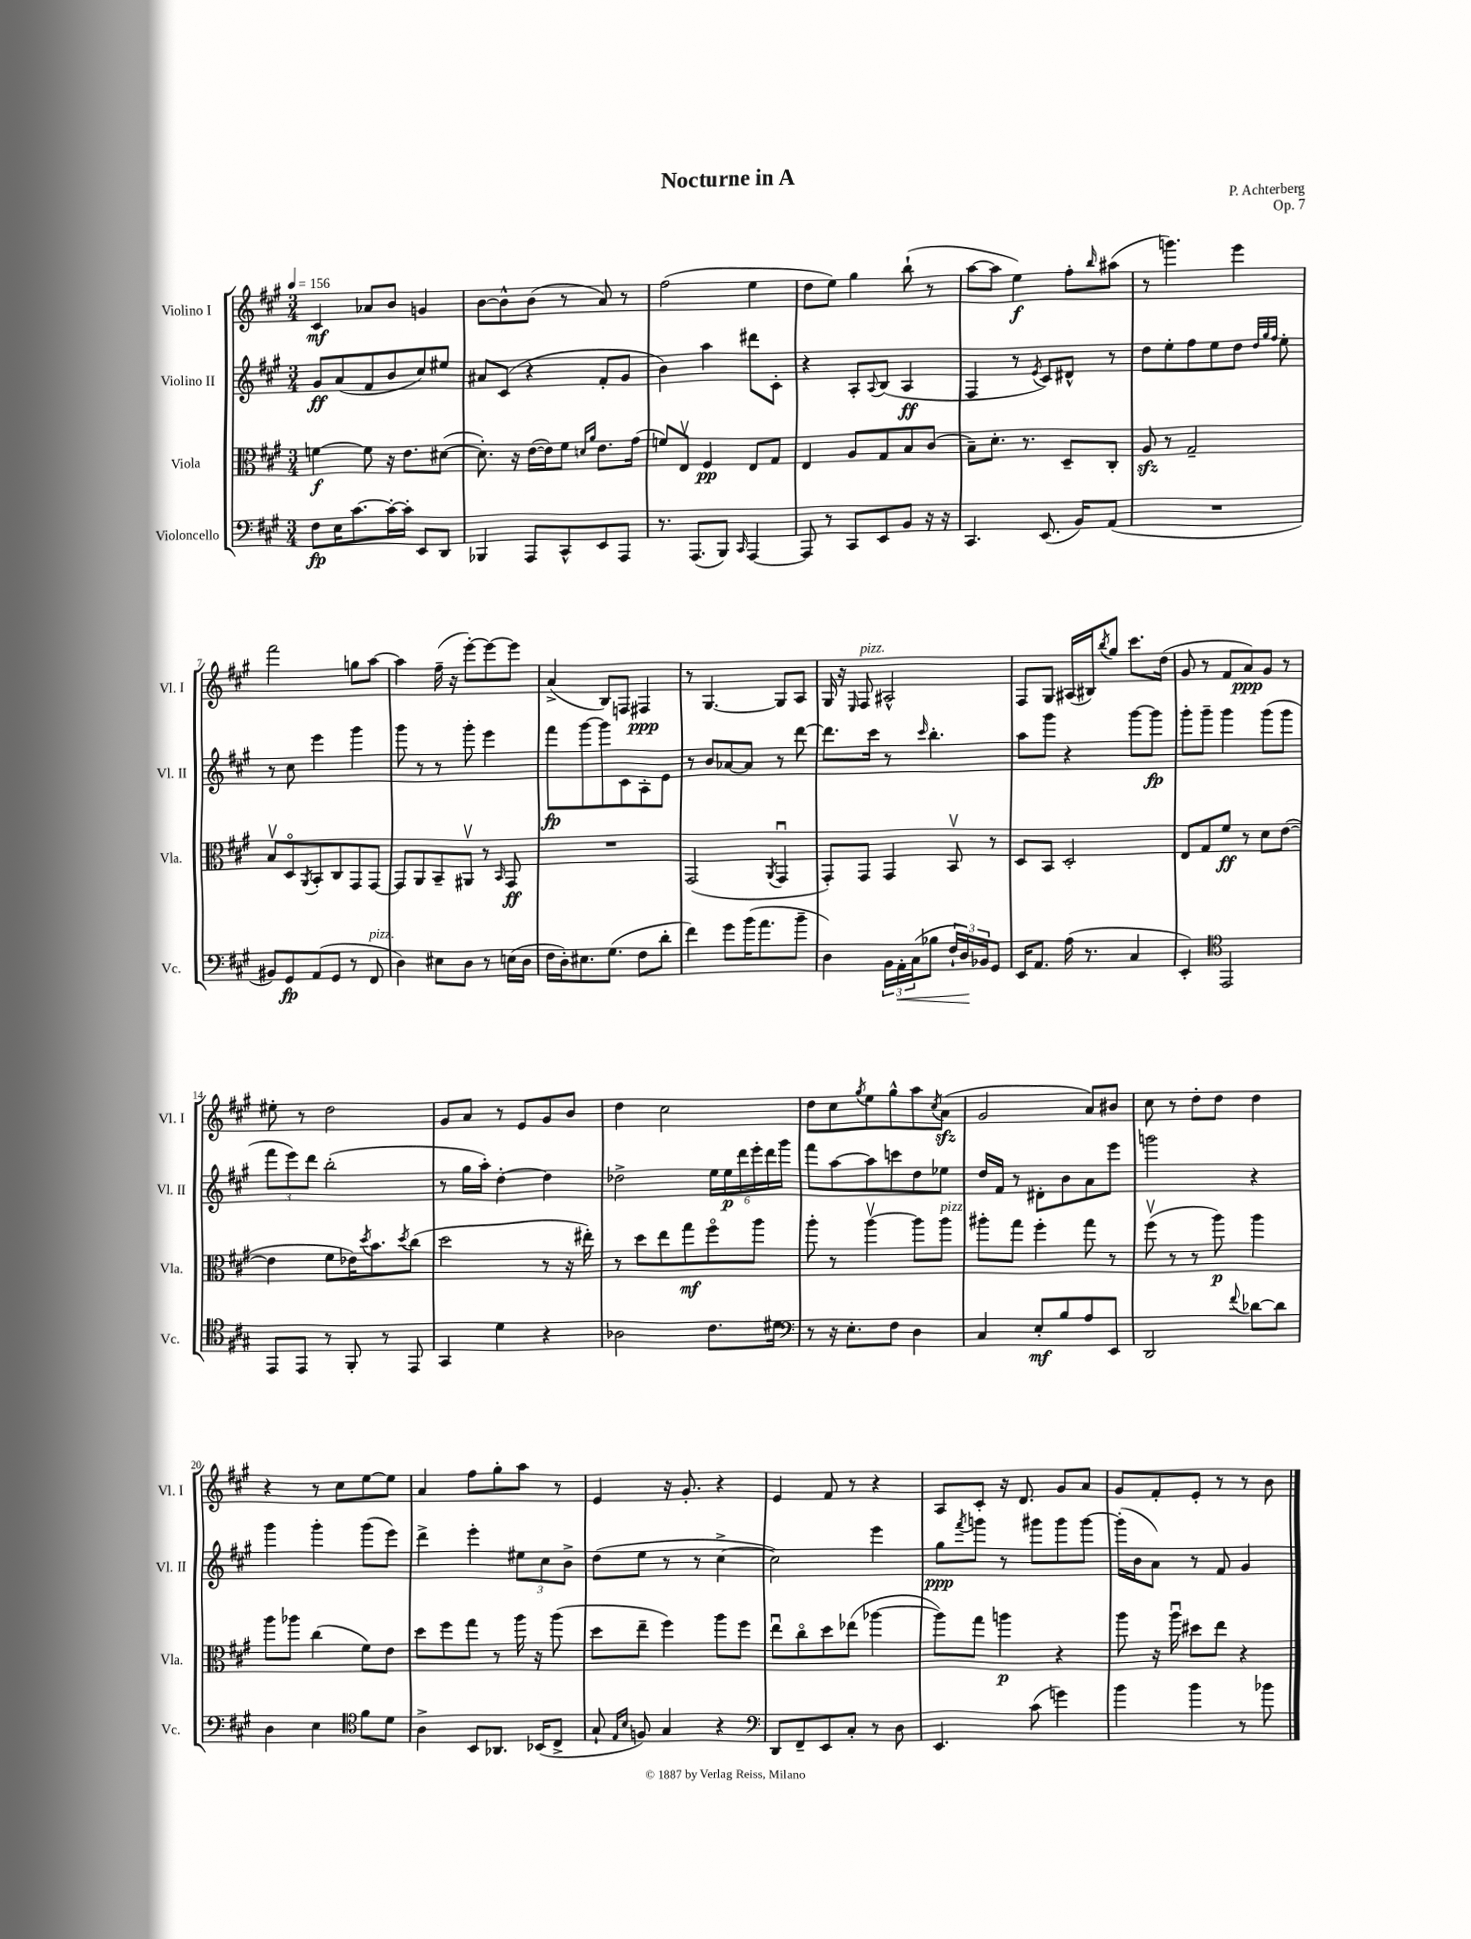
\header { title = "Nocturne in A" composer = "P. Achterberg" opus = "Op. 7" }
<<
\new StaffGroup <<
\new Staff = "s0" \with { instrumentName = "Violino I" shortInstrumentName = "Vl. I" } {
    \clef treble \key a \major \numericTimeSignature \time 3/4 \tempo 4 = 156
    cis'4\mf aes'8 b'8 g'4 |
    b'8~ b'8-^ b'8( r8 a'8) r8 |
    fis''2( e''4 |
    d''8 e''8) gis''4 b''8-!( r8 |
    a''8~ a''8 e''4\f) fis''8-. \grace { b''16 } ais''8( |
    r8 g'''4.) e'''4 |
    fis'''2 g''8 a''8~ |
    a''4 fis''16--( r16 e'''8~-.) e'''8~ e'''8 |
    a'4->( b8) f8 fis4\ppp |
    r8 gis4.~ gis8 a8 |
    gis16 r16 \grace { e16 } fis8^\markup { \italic "pizz." } ais2-^ |
    fis8 gis8 ais16( bis16) \acciaccatura { b''8 } gis''8 cis'''8. d''16( |
    gis'8 r8 fis'8 a'8\ppp) gis'8 r8 |
    eis''8-. r8 d''2 |
    gis'8 a'8 r8 e'8 gis'8 b'8 |
    d''4 cis''2 |
    d''8 cis''8 \acciaccatura { gis''8 } e''8 gis''8-^ a''8 \acciaccatura { cis''8 } a'8\sfz( |
    gis'2 a'8) bis'8 |
    cis''8 r8 d''8-. d''8 d''4 |
    r4 r8 cis''8 e''8~ e''8 |
    a'4 fis''8 gis''8-. a''8 r8 |
    e'4 r16 gis'8.-. r4 |
    e'4 fis'8 r8 r4 |
    a8 cis'8-. r16 d'8. gis'8 a'8 |
    gis'8 fis'8-. e'8-. r8 r8 b'8 \bar "|." |
}
\new Staff = "s1" \with { instrumentName = "Violino II" shortInstrumentName = "Vl. II" } {
    \clef treble \key a \major \numericTimeSignature \time 3/4
    gis'8\ff a'8( fis'8 b'8 cis''8) eis''8 |
    ais'8 cis'8( r4 fis'8-. gis'8 |
    b'4) a''4 dis'''8 cis'8-. |
    r4 a8-. \appoggiatura { a8 } b8( a4\ff |
    fis4 r8 \acciaccatura { e'8 } cis'8) dis'8-^ r8 |
    d''8 e''8-. fis''8 e''8 d''8 \grace { d''32 gis''32 fis''32 } e''8-. |
    r8 cis''8 e'''4 gis'''4 |
    gis'''8 r8 r8 gis'''8-. e'''4 |
    fis'''8\fp gis'''8~ gis'''8 cis'8 a8-. e'8 |
    r8 b'8 aes'8~ aes'8 r8 d'''8~ |
    d'''8. cis'''16 r8 \grace { cis'''16 } b''4.-. |
    a''8 gis'''8 r4 gis'''8~ gis'''8\fp |
    gis'''8-. gis'''8-- gis'''4 gis'''8( gis'''8 |
    \tuplet 3/2 { fis'''8 e'''8) d'''8 } b''2-.( |
    r8 gis''16 a''16-.) d''4~-. d''4 |
    des''2-> \tuplet 6/4 { e''16 e''16\p d'''16 e'''16-. d'''16 gis'''16 } |
    fis'''8 a''8~ a''8 c'''8 d''8 ees''8 |
    d''16 fis'16 r8 dis'8-. b'8 a'8 e'''8 |
    g'''2 r4 |
    gis'''4 gis'''4-. gis'''8( e'''8) |
    d'''4-> e'''4-. \tuplet 3/2 { eis''8 cis''8 b'8-> } |
    d''8( e''8 r8 r8 cis''4~-> |
    cis''2) e'''4 |
    gis''8\ppp \acciaccatura { fis'''8 } g'''8 r8 gis'''8 gis'''8 gis'''8~ |
    gis'''16-.( b'16 a'8) r8 fis'8 gis'4 \bar "|." |
}
\new Staff = "s2" \with { instrumentName = "Viola" shortInstrumentName = "Vla." } {
    \clef alto \key a \major \numericTimeSignature \time 3/4
    f'4~\f f'8 r16 e'8. dis'8~( |
    dis'8.-.) r16 e'16~( e'16) fis'8 \grace { d'16 a'16 } e'8. gis'16( |
    f'8) e8\upbow fis4\pp e8 gis8 |
    e4 a8 gis8 b8 cis'8( |
    b8--) d'8.-. r8. d8-- cis8-. |
    a8\sfz r8 gis2-- |
    b8\upbow d8\flageolet \acciaccatura { a,8 } b,8-. cis8 gis,8 gis,8~ |
    gis,8 a,8 b,8-- ais,8\upbow r8 \grace { b,16 } gis,8\ff |
    R2. |
    gis,2( \acciaccatura { a,8 } gis,4\downbow |
    gis,8-.) gis,8 gis,4 b,8\upbow r8 |
    d8 b,8 d2-. |
    e8 gis8 fis'8\ff r8 d'8 e'8~( |
    e'4 fis'8 ees'16) \acciaccatura { d''8 } b'8. \acciaccatura { d''8 } cis''8( |
    d''2 r8 r16 eis''16-.) |
    r8 d''8 e''8 gis''8\mf fis''8\flageolet a''8 |
    a''8-. r8 a''4~\upbow a''8 a''8^\markup { \italic "pizz." } |
    ais''8-. gis''8 fis''4-. gis''8 r8 |
    fis''8\upbow( r8 r8 a''8\p) a''4 |
    a''8 aes''8 cis''4( fis'8) e'8 |
    d''8 fis''8 gis''8 r8 a''16 r16 a''8( |
    d''8 e''8-- fis''4) a''8 fis''8 |
    e''8\downbow cis''8\flageolet d''8 ees''8( aes''4~ |
    aes''8) gis''8 a''4\p r4 |
    a''8 r16 a''16\downbow dis''8 e''8 r4 \bar "|." |
}
\new Staff = "s3" \with { instrumentName = "Violoncello" shortInstrumentName = "Vc." } {
    \clef bass \key a \major \numericTimeSignature \time 3/4
    fis8\fp e16 cis'8.~ cis'16~-. cis'16-. e,8 d,8 |
    bes,,4 a,,8 cis,8-^ e,8 a,,8 |
    r8. a,,8.( b,,8) \grace { cis,16 } a,,4~ |
    a,,8 r8 cis,8 e,8 b,8 r16 r16 |
    cis,4. e,8.( b,16) a,8( |
    R2. |
    bis,8) gis,8\fp a,8( gis,8 r8 fis,8^\markup { \italic "pizz." } |
    d4) eis8 d8 r8 e16( d16 |
    fis16 d16-.) eis8. gis8.( fis8 d'8-. |
    fis'4) gis'8 b'16( a'8. b'8-- |
    d4) \tuplet 3/2 { b,16 a,16-.\< cis16( } bes8 \tuplet 3/2 { fis16-! d16\!) bes,16 } gis,8 |
    e,16 a,8. a16( r8. cis4 |
    e,4-.) \clef tenor e,2 |
    e,8 e,8 r8 fis,8-. r8 e,8 |
    gis,4 d'4 r4 |
    aes2 cis'8. dis'16 |
    \clef bass r8 r16 e8.-. fis8 d4 |
    cis4 e8-.\mf b8 a8 e,8 |
    d,2 \appoggiatura { fis'8 } des'8~ des'8 |
    d4 e4 \clef tenor fis'8 d'8 |
    a4-> b,8 aes,8. bes,16( cis8-> |
    gis8-! \grace { e16 b16 } f8) gis4 r4 |
    \clef bass d,8 fis,8-- e,8 cis8-. r8 d8 |
    e,4. cis'8( g'4) |
    b'4 b'4 r8 bes'8 \bar "|." |
}
>>
>>
